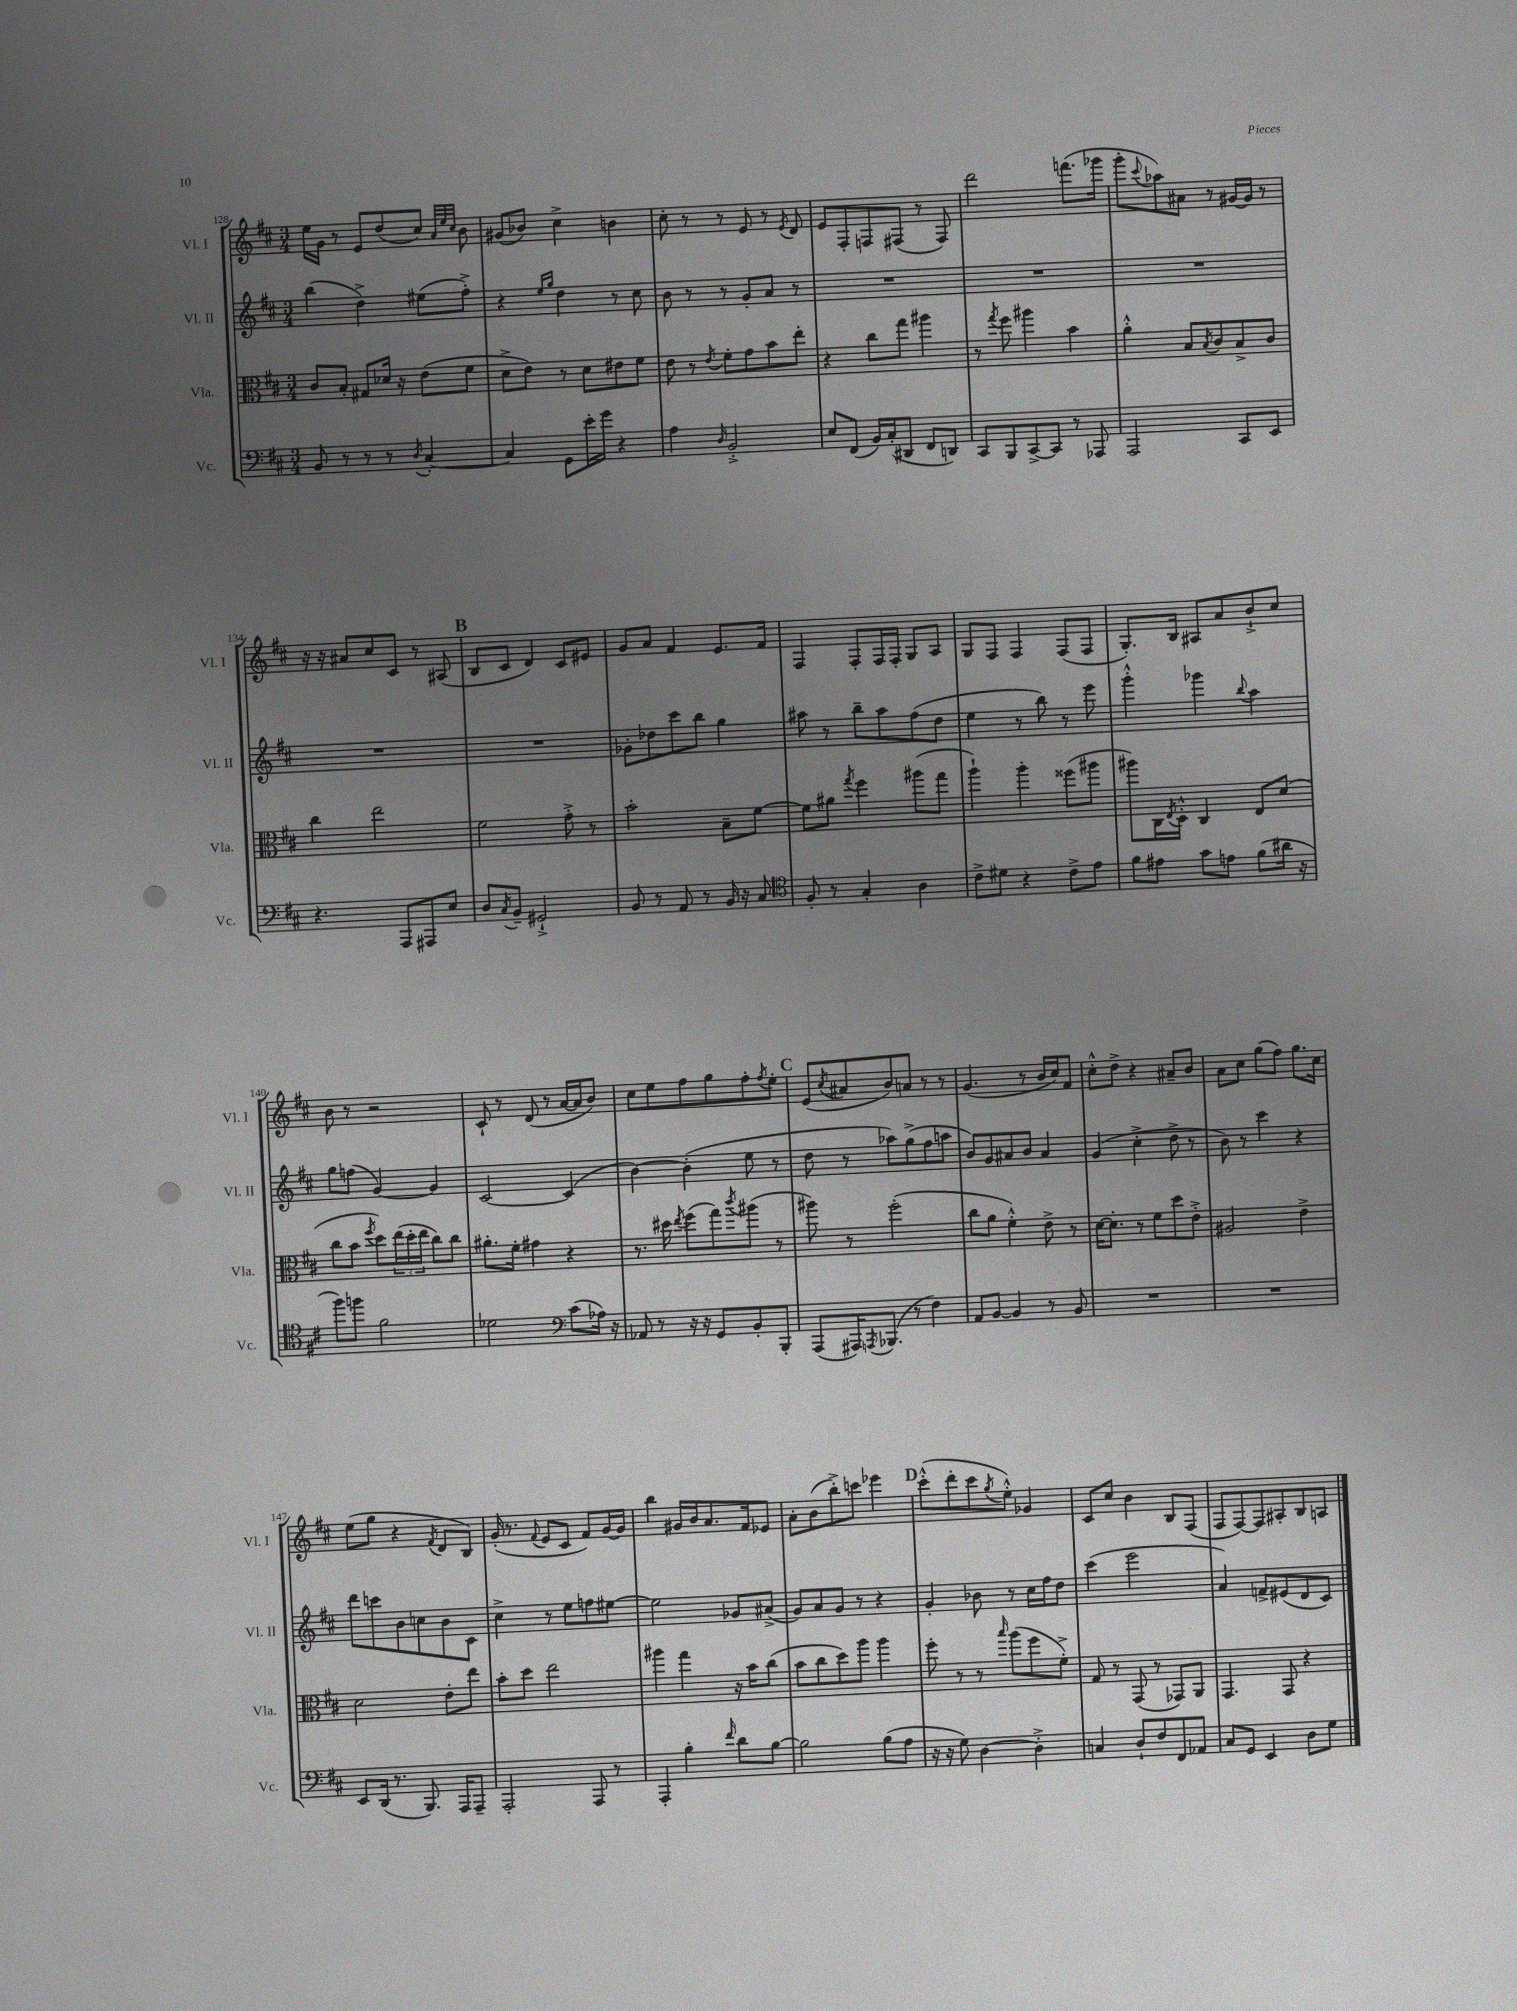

**kern	**kern	**kern	**kern
*part4	*part3	*part2	*part1
*staff4	*staff3	*staff2	*staff1
*I"Vc.	*I"Vla.	*I"Vl. II	*I"Vl. I
*I'Vc.	*I'Vla.	*I'Vl. II	*I'Vl. I
*clefF4	*clefC3	*clefG2	*clefG2
*k[f#c#]	*k[f#c#]	*k[f#c#]	*k[f#c#]
*M3/4	*M3/4	*M3/4	*M3/4
=128	=128	=128	=128
8BB/	8c#/L	(4bb\	16ee\LL
.	.	.	16g\JJ
8r	8B'/J	.	8r
8r	8G#X/L	4dd^\)	8e/L
8r	16d-X/Jk	.	(8dd/
.	16r	.	.
8qD/	.	.	.
[4C#'/	(8e\L	(8ee#X\L	8cc#/J)
.	.	.	32qqa/LLL
.	.	.	32qqee/
.	.	.	32qqcc#/JJJ
.	8f#\J	8ff#'^\J)	8b\
=129	=129	=129	=129
4C#/]	8d^\L	4r	(8g#X/L
.	8e\J)	.	8b-X/J)
.	.	16qqee/LL	.
.	.	16qqgg/JJ	.
8GG\L	8r	4dd\	4cc#^\
16e'\L	8d\L	.	.
16g\JJ	.	.	.
4r	8e#X\	8r	4bn\
.	8f#\J	8cc#\	.
=130	=130	=130	=130
4A\	8e\	8b\	8cc#'\
.	8r	8r	8r
16qqD/	8qe/	.	.
2BB'^/	8f#'\L	8r	8r
.	8g\	8g'/L	8e/
.	8b\	8a/J	8r
.	.	.	8qe/
.	8ee'\J	8r	8d/
=131	=131	=131	=131
8E/L	4r	2.r	8e/L
(8FF#/J	.	.	8F#'/
16BB/LL)	8cc#\L	.	8Fn/
(16C#'/J	.	.	.
8DD#X/J	8gg\J	.	(8F#X/J
8FF#/L	4aa#X\	.	8r
8DDn/J)	.	.	8F#/)
=132	=132	=132	=132
8CC#/L	8r	2.r	2ddd\
.	8qgg/	.	.
8BBB/	8ff#\	.	.
[8CC#^/	4aa#X\	.	.
8CC#/J]	.	.	.
8r	4b\	.	(8.fffn\L
8AAA-X/	.	.	.
.	.	.	16ggg-X\Jk
=133	=133	=133	=133
2AAA/	4a'^^\	2.r	8ggg'\L
.	.	.	8qqccc#/
.	.	.	8aa-X\)
.	8B/L	.	8a#X\J
.	8qB/	.	.
.	8c#/	.	8r
8CC#/L	8B^/	.	[16g#X/LL
.	.	.	16g#/JJ]
8EE/J	8c#/J	.	8r
!!LO:LB:g=z
=134	=134	=134	=134
4.r	4cc#\	2.r	16r
.	.	.	16r
.	.	.	8a#X/L
.	2ee\	.	8cc#/
8AAA/L	.	.	8c#/J
8AAA#X/	.	.	8r
8E/J	.	.	(8A#X/
!!LO:REH:place=s1:t=B
=135	=135	=135	=135
8D/L	2f#\	2.r	8B/L
8qC#/	.	.	.
8BB~/J	.	.	8c#/J
2GG#X`^/	.	.	4d/)
.	8g'^\	.	8c#/L
.	8r	.	8e#X/J
=136	=136	=136	=136
8BB/	2b'\	8g-X'\L	8g/L
8r	.	8dd-X\	8a/J
8AA/	.	8ccc#\	4f#/
8r	.	8bb\J	.
16BB/	8B~\L	4gg\	8.e/L
16r	.	.	.
8C#/	[8f#\J	.	.
.	.	.	16f#/Jk
=137	=137	=137	=137
*clefC4	*	*	*
8F#'/	8f#\L]	8aa#X\	4F#/
8r	8a#X\J	8r	.
.	8qgg/	.	.
4G'/	4ff#\	8bb~\L	8F#'/L
.	.	8aa#\	16F#/L
.	.	.	16F#'/JJ
4A\	(8aa#X\L	(8ff#\	8G/L
.	8gg\J	8dd\J	8A/J
=138	=138	=138	=138
8c#^\L	4aa`\)	4ee\	8G/L
8d#X\J	.	.	8F#/J
4r	4aa'\	8r	4F#/
.	.	8bb\)	.
8c#^\L	(8ff##X\L	8r	(8F#/L
8e\J	8aa#X\J	8eee\	8F#/J
=139	=139	=139	=139
8f#\L	8aa#X\L)	4ggg'^^\	8.G'/L)
8e#X\J	16C#\L	.	.
.	8qE/	.	.
.	16D'^^\JJ	.	16B/Jk
8g\L	4C#/	4ggg-X\	8A#X/L
8en\J	.	.	8a/
.	.	8qqbb/	.
(8f#\L	8E/L	4aa\	8b`^/
16a#X\Jk	(8d/J	.	8cc#/J
16r	.	.	.
!!LO:LB:g=z
=140	=140	=140	=140
8ff#\L)	8cc#\L	8gg\L	8b\
8ffn\J	8b\J	(8ffn\J	8r
.	8qff#/	.	.
2f#\	8dd\L)	[4g/)	2r
.	(24ee\L	.	.
.	24dd'\	.	.
.	24ee\JJ	.	.
.	8cc#\L)	4g/]	.
.	8cc#\J	.	.
=141	=141	=141	=141
2d-X\	8.a#X'\L	[2c#/	8c#`/
.	.	.	8r
.	16f#'\Jk	.	.
.	4g#X\	.	(8d/
.	.	.	8r
*clefF4	*	*	*
(8c#\L	4r	(4c#/]	[16a/LL
.	.	.	16a/J]
16A-X\Jk)	.	.	8b/J)
16r	.	.	.
=142	=142	=142	=142
8AA-X/	8.r	[4b\)	8cc#\L
8r	.	.	8ee\
.	16dd#X\	.	.
.	8qee/	.	.
16r	(8ff#\L	(4b'\]	8ff#\
16r	.	.	.
8GG/L	8gg\)	.	8gg\
.	8qccc#/	.	.
8BB'/	(8aa#X\J	8ee\	8ff#'\
.	.	.	8qff#/
8BBB'/J	8r	8r	8ee'\J
!!LO:REH:place=s1:t=C
=143	=143	=143	=143
(8AAA/L	8aa#X\)	8dd\	(8e/L
.	.	.	8qcc#/
16AAA#X/K)	8r	8r	8a#X/
8qAAAn/	.	.	.
(8.BBB-X/J	.	.	.
.	(2ff#'\	8aa-X\L)	8b/)
8r	.	(8gg^\	8an/J
4F#\)	.	8ff#\	8r
.	.	8aan\J	8r
=144	=144	=144	=144
8AA/L	8cc#\L	8b/L)	(4.g/
[8BB/J	8a\J	8g/	.
4BB/]	4f#'^^\)	8a#X/	.
.	.	8b/J	8r
8r	8e^\	4a#/	16b/LL
.	.	.	16cc#/J)
8BB/	8r	.	8f#/J
=145	=145	=145	=145
2.r	[16d\KL	(4g/	8cc#'^^\L
.	8.d'\J]	.	.
.	.	.	8dd^\J
.	8r	4cc#'^\	4r
.	8f#\L	.	.
.	8dd\	8dd^\	8a#X~/L
.	8e'^\J	8r	8b/J
=146	=146	=146	=146
2.r	2A#X/	8b\)	8a\L
.	.	8r	8cc#\J
.	.	4ccc#\	(8gg\L
.	.	.	8ff#\J)
.	4e^\	4r	8.gg\L
.	.	.	16cc#\Jk
!!LO:LB:g=z
=147	=147	=147	=147
8EE/L	2d\	8ddd\L	(8ee\L
(16DD/Jk	.	8cccn\	8gg\J
8.r	.	.	.
.	.	8b\	4r
8.BBB/)	.	8ccn\	.
.	.	.	8qf#/
.	8e'\L	8b\	8d/L
16AAA/KL	.	.	.
8AAA~/J	8ee\J	8c#\J	8B/J)
=148	=148	=148	=148
2AAA'/	8b'\L	4cc#^\	(16g'/
.	.	.	8.r
.	8dd\J	.	.
.	.	.	8qqf#/
.	2ee\	8r	8e/L
.	.	8ee\L	8c#/J
8AAA/	.	8ffn\	8f#/L)
8r	.	[8ee#X\J	[16g/L
.	.	.	16g/JJ]
=149	=149	=149	=149
4AAA'/	4aa#X\	2ee#\]	4bb\
4B'\	4gg\	.	16g#X/LL
.	.	.	16b/J
.	.	.	8.a/
16qqf#/	.	.	.
8d\L	16r	8g-X/L	.
.	16b\KL	.	16f#/k
[8B\J	(8cc#\J	(8a#X^/J	8e-X/J
=150	=150	=150	=150
2B\]	8b\L	8g/L)	8a'\L
.	8cc#\	8a/	(8b\
.	8dd\)	8g/J	8bb'^\)
.	8aa\J	8r	8cccn\J
(8B\L	4aa\	4r	4eee-X\
8A\J	.	.	.
!!LO:REH:place=s1:t=D
=151	=151	=151	=151
16r	8ff#'\	4g'/	(8ccc#'^^\L
16r	.	.	.
8G\)	8r	.	8ddd'\
[4D\	8r	8b-X\	8ccc#\
.	16qqbb/	.	8qgg/
.	(8aa\L	8r	8ee'^^\J)
4D'^\]	8ff#\	16cc#\LL	4g-X/
.	.	16ff#\J	.
.	8f#'^\J)	8dd\J	.
=152	=152	=152	=152
4Cn/	8G/	(4ccc#\	8c#/L
.	8r	.	8cc#/J
8D`/L	(8GG/	2eee\	4b\
8F#/	8r	.	.
8FF#/	8GG-X/L)	.	8B/L
8AA-X/J	8AA/J	.	(8F#/J
=153	=153	=153	=153
8C#/L	4.GG/	4a/)	8F#/L
8GG/J	.	.	[8F#/)
4EE/	.	8fn^/L	8F#/]
.	8GG/	(8e#X/	8A#X'/
8D\L	4r	8d/	8B/
8G\J	.	8c#/J)	8An/J
==	==	==	==
*-	*-	*-	*-
